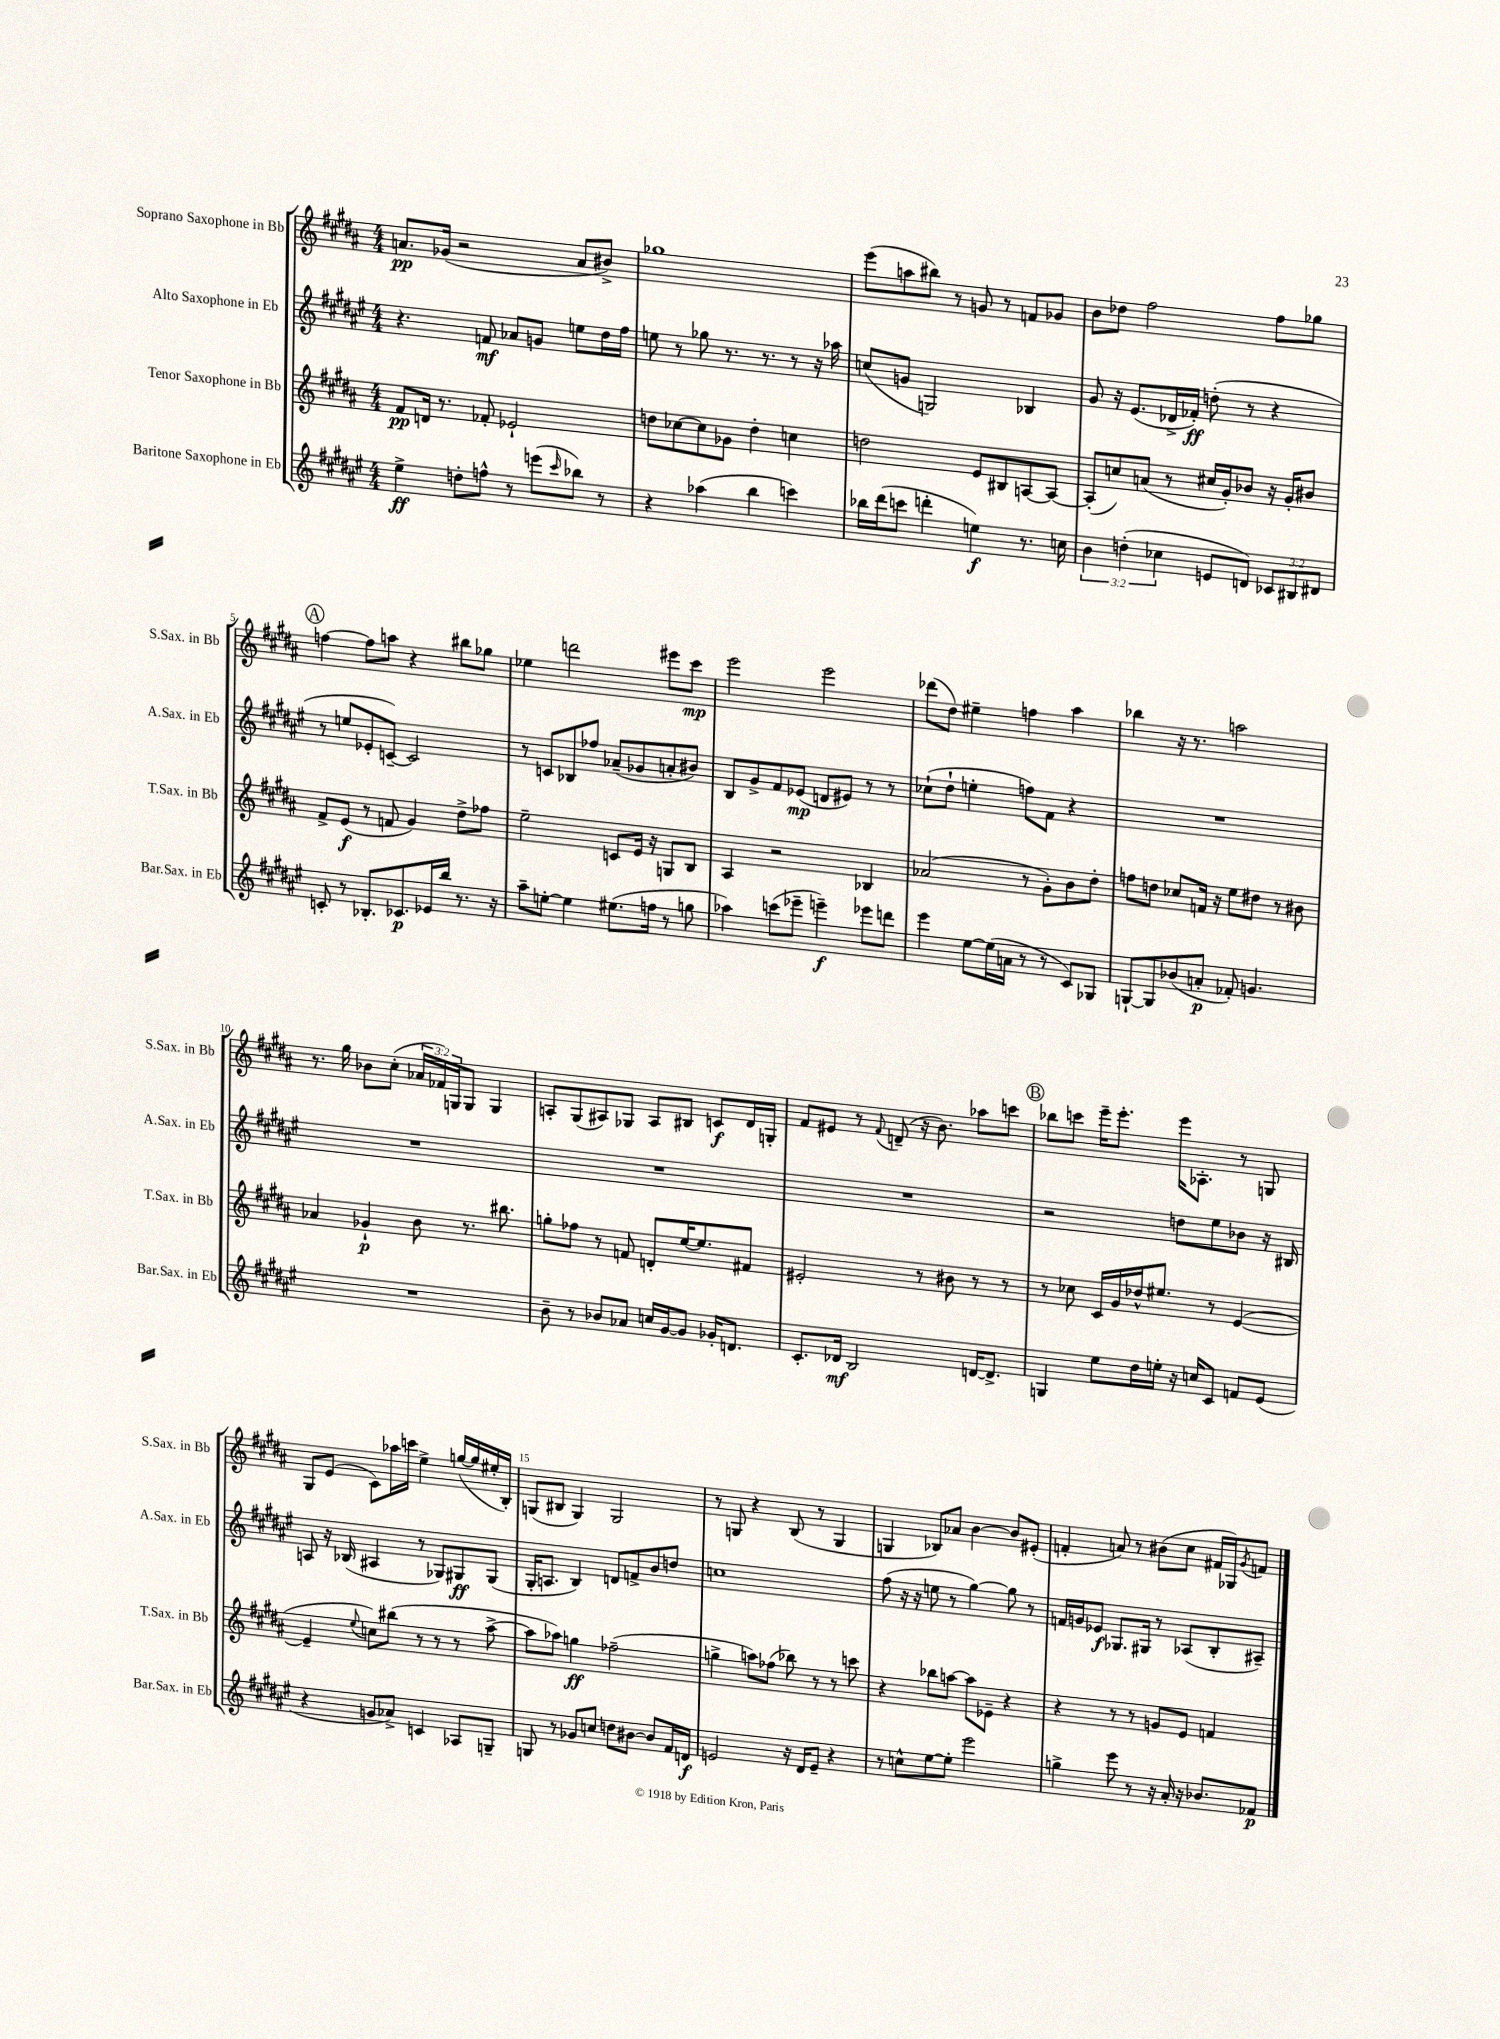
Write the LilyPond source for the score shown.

<<
\new StaffGroup <<
\new Staff = "s0" \with { instrumentName = "Soprano Saxophone in Bb" shortInstrumentName = "S.Sax. in Bb" } {
    \clef treble \key b \major \numericTimeSignature \time 4/4 \override Staff.TupletNumber.text = #tuplet-number::calc-fraction-text
    a'8.\pp ges'16( r2 a'8 bis'8->) |
    ges''1 |
    e'''8( a''8 bis''8) r8 g'8 r8 f'8 ges'8 |
    b'8 des''8 fis''2 fis''8 ges''8 |
    \mark \markup { \circle "A" } f''4~ f''8 a''8 r4 bis''8 ges''8 |
    ees''4 d'''2 eis'''8 cis'''8\mp |
    e'''2 e'''2 |
    des'''8( dis''8) eis''4-- f''4 ais''4 |
    bes''4 r16 r8. a''2 |
    r8. gis''16 bes'8 cis''8-.( \tuplet 3/2 { aes'16 fes'16) g16 } g8 g4 |
    a8-. gis8( ais8) ges8 ais8 bis8 c'8\f dis'16 g16-. |
    fis'8 eis'8 r8 \appoggiatura { fis'8 } d'8--( r16 b'8.) aes''8 c'''8 |
    \mark \markup { \circle "B" } bes''8 c'''8 e'''16-- e'''8.-. e'''16 aes8.-. r8 g8 |
    gis8 e'8( cis'8) aes''16 c'''16 e''4-> g''16~( g''16 eis''16-. b16-.) |
    g8( bis8 g4) g2 |
    r8 g8 r4 b8( r8 g4 |
    g4 bes8) aes'8 b'4~ b'8 eis'8-.( |
    f'4-. a'8) r8 bis'8( cis''8 fis'16 ges16) \acciaccatura { gis'8 } f'8 \bar "|." |
}
\new Staff = "s1" \with { instrumentName = "Alto Saxophone in Eb" shortInstrumentName = "A.Sax. in Eb" } {
    \clef treble \key fis \major \numericTimeSignature \time 4/4
    r4. f'8\mf aes'8 g'8 e''8 dis''16 fis''16 |
    e''8 r8 ges''8 r8. r8. r8 r16 aes''16 |
    c''8( g'8 g2) bes4 |
    gis'8 r16 eis'8.( des'16-> fes'16-.\ff) d''8-.( r8 r4 |
    \mark \markup { \circle "A" } r8 e''8 ees'8-. c'8~--) c'2 |
    r8 c'8 bes8 fes''8 aes'8--( ges'8 a'8-. bis'8) |
    b8 gis'8-> fis'8 ees'8\mp( d'8 eis'8) r8 r8 |
    ces''8-!( dis''8-! e''4-. f''8) fis'8 r4 |
    R1 |
    R1 |
    R1 |
    R1 |
    \mark \markup { \circle "B" } r2 d''8 eis''8 bes'8 r16 bis16 |
    a8 r16 bes16( ais4 r8 ges8) gis8\ff gis8( |
    gis16-. a8. b4) d'8 f'8-> b'8 d''8 |
    c''1 |
    fis''8( r16 r16 e''8 r8 gis''4~) gis''8 r8 |
    f'16 g'16 ees'8\f ges8. gis16 r8 aes8( b8-. ais8--) \bar "|." |
}
\new Staff = "s2" \with { instrumentName = "Tenor Saxophone in Bb" shortInstrumentName = "T.Sax. in Bb" } {
    \clef treble \key b \major \numericTimeSignature \time 4/4
    fis'8\pp d'16 r8. fes'8-. ees'2-! |
    d''8 ces''8~ ces''8 ges'8 d''4-. c''4 |
    d''2 e'8 bis8 a8~ a8~ |
    a8-.( c''8) a'8( r8 cis''16 gis'16-.) bes'8 r16 gis'16-. bis'8 |
    \mark \markup { \circle "A" } fis'8-> e'8\f( r8 f'8 gis'4) dis''8-> fes''8 |
    e''2-- c'8 e'16 r16 g8 b8 |
    ais4 r2 bes4 |
    aes'2( r8 gis'8-.) b'8 dis''8-. |
    f''8 d''8 ces''8 f'16 r16 e''8 dis''8 r8 bis'8 |
    aes'4 ges'4-!\p b'8 r8. bis''8. |
    g''8-. fes''8 r8 f'8 d'8-. e''16~ e''8. fis'8 |
    eis'2-. r8 bis'8 r8 r8 |
    \mark \markup { \circle "B" } r8 ces''8 cis'16 gis'16 des''16-^ eis''8. r8 e'4~( |
    e'4-- \appoggiatura { e''8 } c''8) bis''8( r8 r8 r8 ais''8~-> |
    ais''8 aes''8) g''4\ff fes''2--( |
    g''4-> a''8) fes''8( bes''8) r8 r8 c'''8 |
    r4 bes''8 a''8~ a''8 ees'8-- r4 |
    r4 r8 r8 g'8 e'8 f'4 \bar "|." |
}
\new Staff = "s3" \with { instrumentName = "Baritone Saxophone in Eb" shortInstrumentName = "Bar.Sax. in Eb" } {
    \clef treble \key fis \major \numericTimeSignature \time 4/4 \override Staff.TupletNumber.text = #tuplet-number::calc-fraction-text
    eis''4->\ff d''8-. f''8-^ r8 e'''8( \grace { cis'''16 } bes''8) r8 |
    r4 aes''4( b''4 c'''4) |
    bes''16 dis'''16( c'''8 d'''4-. e''4\f) r8. c''16 |
    \tuplet 3/2 { b'4 d''4-.( ces''4 } e'8 d'8) \tuplet 3/2 { ces'8 bis8 dis'8 } |
    \mark \markup { \circle "A" } c'8-. r8 bes8.-. ces'8.\p ees'16 b''16 r8. r16 |
    ais''8-- e''8~-. e''4 eis''8.( f''16 r8 g''8 |
    aes''4) c'''8( ees'''8-- e'''4--\f) ees'''8 d'''8 |
    eis'''4 eis''8~ eis''16( a'16 r8 r8 cis'8) ges8 |
    g8~-! g8 bes'8( a'8-.\p fes'8-.) g'4. |
    R1 |
    b'8-- r8 bes'8 aes'8 c''16 gis'16~ gis'8 ges'16-. d'8. |
    cis'8.-. des'16\mf b2 d'16~ d'8.-> |
    \mark \markup { \circle "B" } g4 eis''8 dis''16 e''16-. r16 c''16 cis'8 f'8 eis'8( |
    r4 g'8 aes'8->) c'4 aes8 g8-- |
    g8 r8 ges'8 c''8 d''8 bis'8~ bis'8 fis'16 d'16\f |
    e'2 r16 dis'16 e'8-- r4 |
    r8 c''8-^ eis''8~ eis''8-. eis'''2 |
    g''4-> eis'''8 r8 r16 ais'16-. r16 bes'8. fes'8\p \bar "|." |
}
>>
>>
\layout { \context { \Score \override BarNumber.break-visibility = ##(#f #t #t) barNumberVisibility = #(every-nth-bar-number-visible 5) } }
